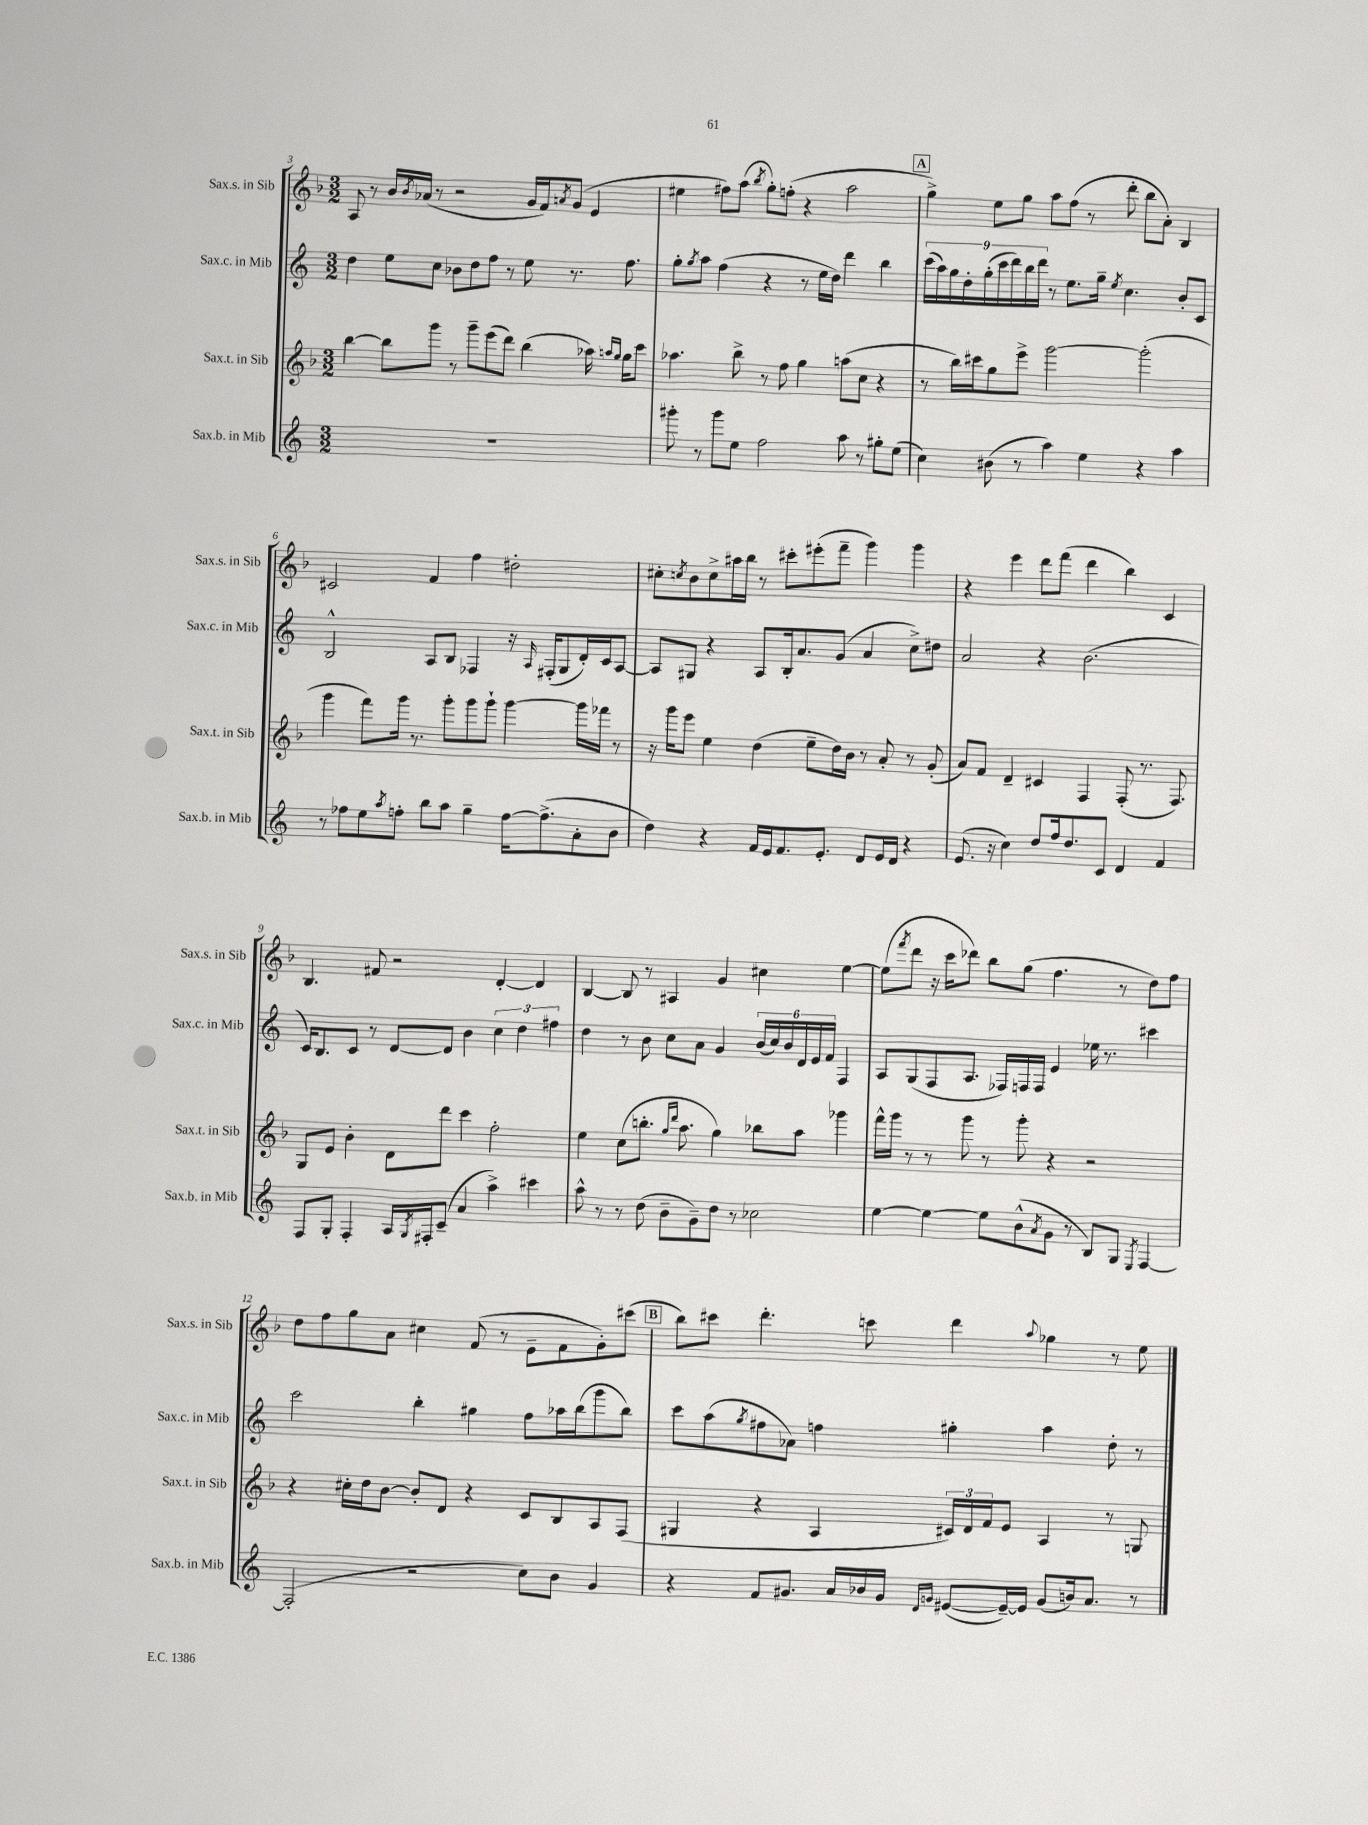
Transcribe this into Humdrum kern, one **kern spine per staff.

**kern	**kern	**kern	**kern
*part4	*part3	*part2	*part1
*staff4	*staff3	*staff2	*staff1
*I"Sax.b. in Mib	*I"Sax.t. in Sib	*I"Sax.c. in Mib	*I"Sax.s. in Sib
*I'Sax.b. in Mib	*I'Sax.t. in Sib	*I'Sax.c. in Mib	*I'Sax.s. in Sib
*clefG2	*clefG2	*clefG2	*clefG2
*k[]	*k[b-]	*k[]	*k[b-]
*M3/2	*M3/2	*M3/2	*M3/2
=3	=3	=3	=3
1.r	[4bb-\	4dd\	8A/
.	.	.	8r
.	8bb-\L]	8ee\L	16b-/LL
.	.	.	8qb-/
.	.	.	(16a-X/JJ
.	8ggg\J	8cc\J	8r
.	8r	8b-X\L	2r
.	8ggg~\L	8dd\	.
.	(8eee\	8ff\J	.
.	8ddd\J)	8r	.
.	(4bb-\	8ee\	16g/LL
.	.	.	16f/J)
.	.	.	8qan/
.	.	8.r	(8g/J
.	16aa-X\)	.	4e/
.	16qqaan/LL	.	.
.	16qqgg/JJ	.	.
.	16gg\KL	8.ff\	.
.	8ccc\J	.	.
=4	=4	=4	=4
8ggg#X'\	4.aa-X\	8gg'\L	4ee#X\
.	.	8qgg/	.
8r	.	8aa\J	.
8ggg#\L	.	(4ff\	8ff#X\L)
8ee\J	8bb-^\	.	(8aa\J
.	.	.	8qbb-/
2ff\	8r	4r	8gg'\L)
.	8ff\	.	(8ffn'\J
.	4gg\	8r	4r
.	.	16ee\LL	.
.	.	16dd\JJ)	.
8aa\	(8aan\L	4ddd\	2aa\
8r	8cc\J	.	.
8gg#X'\L	4r	4bb\	.
(8ee\J	.	.	.
!!LO:REH:place=s1:t=A
=5	=5	=5	=5
4cc\)	8r	(18ccc\LL	4gg^\)
.	.	18aa\)	.
.	.	18gg\	.
.	16bb-\LL)	.	.
.	.	18dd'\	.
.	16ccc#X\J	.	.
.	.	(18gg'\	.
(8b#X\	8gg\	.	8ee\L
.	.	18ccc\	.
.	.	18ddd\)	.
8r	8eee^\J	.	8gg\J
.	.	18bb\	.
.	.	18ddd\JJ	.
4aa\)	[2ggg\	8r	8aa\L
.	.	8.ee\L	(8ff\J
4ee\	.	.	8r
.	.	16gg~\Jk	.
.	.	8qee/	.
.	.	4.cc\	8ddd'\
4r	(2ggg'\]	.	8bb-\L
.	.	.	8a'\J)
4aa\	.	8b'/L	4B-/
.	.	8c/J	.
!!LO:LB:g=z
=6	=6	=6	=6
8r	4ggg\	2B^^/	2c#X/
8ff-X\L	.	.	.
8ee\	8fff\L)	.	.
8qaa/	.	.	.
8ffn'\J	16ggg\Jk	.	.
.	8.r	.	.
8bb\L	.	8A/L	4f/
8aa\J	8ggg'\L	8B/J	.
4gg~\	8ggg\	4F-X/	4ff\
.	8ggg`\J	.	.
[16ff\KL	[4ggg\	16r	2dd#X'\
.	.	16qqA/	.
(8.ff^\]	.	(16F#X'/KL	.
.	.	8G/	.
8a'\	16ggg\LL]	16d'/L)	.
.	16fff-X\JJ	16c/J	.
8b\J	8r	[8A/J	.
=7	=7	=7	=7
4dd\)	16r	8A/L]	8cc#X'\L
.	16ggg\KL	.	.
.	.	.	8qccn/
.	8eee\J	8G#X/J	8b-\
4r	4ee\	4r	8cc^\
.	.	.	16aa#X\L
.	.	.	16bb-\JJ
16f/LL	(4dd\	8A/L	8r
16e/J	.	.	.
8.f/	.	16B'/k	8ccc#X'\L
.	.	8.a/	.
.	8ee~\L	.	(8eee#X'\
8.e'/J	.	.	.
.	16dd\L)	(8g/J	8fff~\J
.	16b-\JJ	.	.
8d/L	8r	4a/	4ggg\)
16e/L	8a'/	.	.
16d/JJ	.	.	.
4r	8r	8cc^\L)	4ggg\
.	(8g'/	8dd#X\J	.
=8	=8	=8	=8
(8.e/	8a/L)	2a/	4r
.	8f/J	.	.
16r	.	.	.
4cc\)	4d~/	.	4eee\
8dd/L	4c#X/	4r	8ddd\L
16ff/k	.	.	(8fff\J
8.dd/	.	.	.
.	4F/	(2.b\	4ddd\
8c/J	.	.	.
4d/	(8F'/	.	4bb-\)
.	8.r	.	.
4f/	.	.	4c/
.	8.F/)	.	.
!!LO:LB:g=z
=9	=9	=9	=9
8F/L	8G/L	16c/KL)	4.B-/
.	.	8.B/	.
8G'/J	8e/J	.	.
4F'/	4b-'\	8c/J	.
.	.	8r	8f#X/
16A/LL	8d\L	[8d/L	2r
8qG/	.	.	.
16F#X'/J	.	.	.
(8c~/J	8ddd\J	8d/J]	.
4a/	4ccc\	4b\	.
4aa^\)	2ff'\	6cc\	[4d'/
.	.	6dd\	.
4ccc#X\	.	.	4d/]
.	.	6ff#X\	.
=10	=10	=10	=10
8aa^^\	4ee\	4dd\	[4B-/
8r	.	.	.
8r	(8cc\L	8r	8B-/]
(8dd\	8.bbn'\J	8b\	8r
8b~\L	.	8cc\L	4A#X/
.	16qqgg/LL	.	.
.	16qqddd/JJ	.	.
.	8.aa\	.	.
8g~\)	.	8a\J	.
8dd\J	4gg\)	4g/	4g/
8r	.	.	.
2cc-X\	8bb-X\L	(24b/LL	4cc#X\
.	.	24cc/)	.
.	.	24b/	.
.	8aa\J	24d/	.
.	.	24e/	.
.	.	24f/JJ	.
.	4ggg-X\	4F/	[4ee\
=11	=11	=11	=11
[4ee\	16fff^^\LL	8A/L	(8ee\L]
.	16ggg\JJ	.	.
.	.	.	8qfff/
.	8r	(8G/	8ddd\J
4ee\_	8r	8F/	16r
.	.	.	16ccc\KL
.	8ggg\	8.A/J	8ddd-X\J)
8ee\L]	8r	.	8bb-\L
.	.	16F-X/LL)	.
(8b^^\	8ggg'\	16Fn/	(8gg\J
.	.	16F/JJ	.
8qa/	.	.	.
8g\J	4r	4e/	4.ff\
8r	.	.	.
8B/L)	2r	16ee-X\	.
.	.	8.r	.
8G/J	.	.	8r
8qE/	.	.	.
[4F/	.	4ccc#X\	8dd\L)
.	.	.	8ff\J
!!LO:LB:g=z
=12	=12	=12	=12
(2F'/]	4r	2ccc\	8dd\L
.	.	.	8ff\
.	16cc#X'\LL	.	8gg\
.	16dd\J	.	.
.	[8b-\J	.	8a\J
2r	8b-'/L]	4bb'\	4cc#X\
.	8d/J	.	.
.	4r	4gg#X\	(8f/
.	.	.	8r
8cc\L)	8c/L	8ff\L	8e~\L
8b\J	8B-/	16aa-X\L	8f\
.	.	(16bb\J	.
4g/	8A/	8ggg\	8g'\)
.	(8F/J	8bb\J)	(8ccc#X\J
!!LO:REH:place=s1:t=B
=13	=13	=13	=13
4r	4G#X/	8ccc\L	8bb-\L)
.	.	(8aa\	8ccc#X\J
.	.	8qgg/	.
8f/L	4r	8ff#X\	4.ddd'\
8.g#X/J	.	8a-X\J)	.
.	4A/	4ffn\	.
16a/LL	.	.	.
16b-X/	.	.	8cccn\
16g#/JJ	.	.	.
16qqd/LL	.	.	.
16qqgn/JJ	.	.	.
([8e#X/L	24c#X/LL)	4gg#X'\	4ddd\
.	24d/	.	.
.	24f/J	.	.
16e#~/L_)	8e/J	.	.
16e#/JJ]	.	.	.
.	.	.	8qqaa/
(8g/L	4A/	4aa\	4gg-X\
16bn/k)	.	.	.
8.a/J	.	.	.
.	8r	8dd'\	8r
8r	8Gn/	8r	8ee\
==	==	==	==
*-	*-	*-	*-
